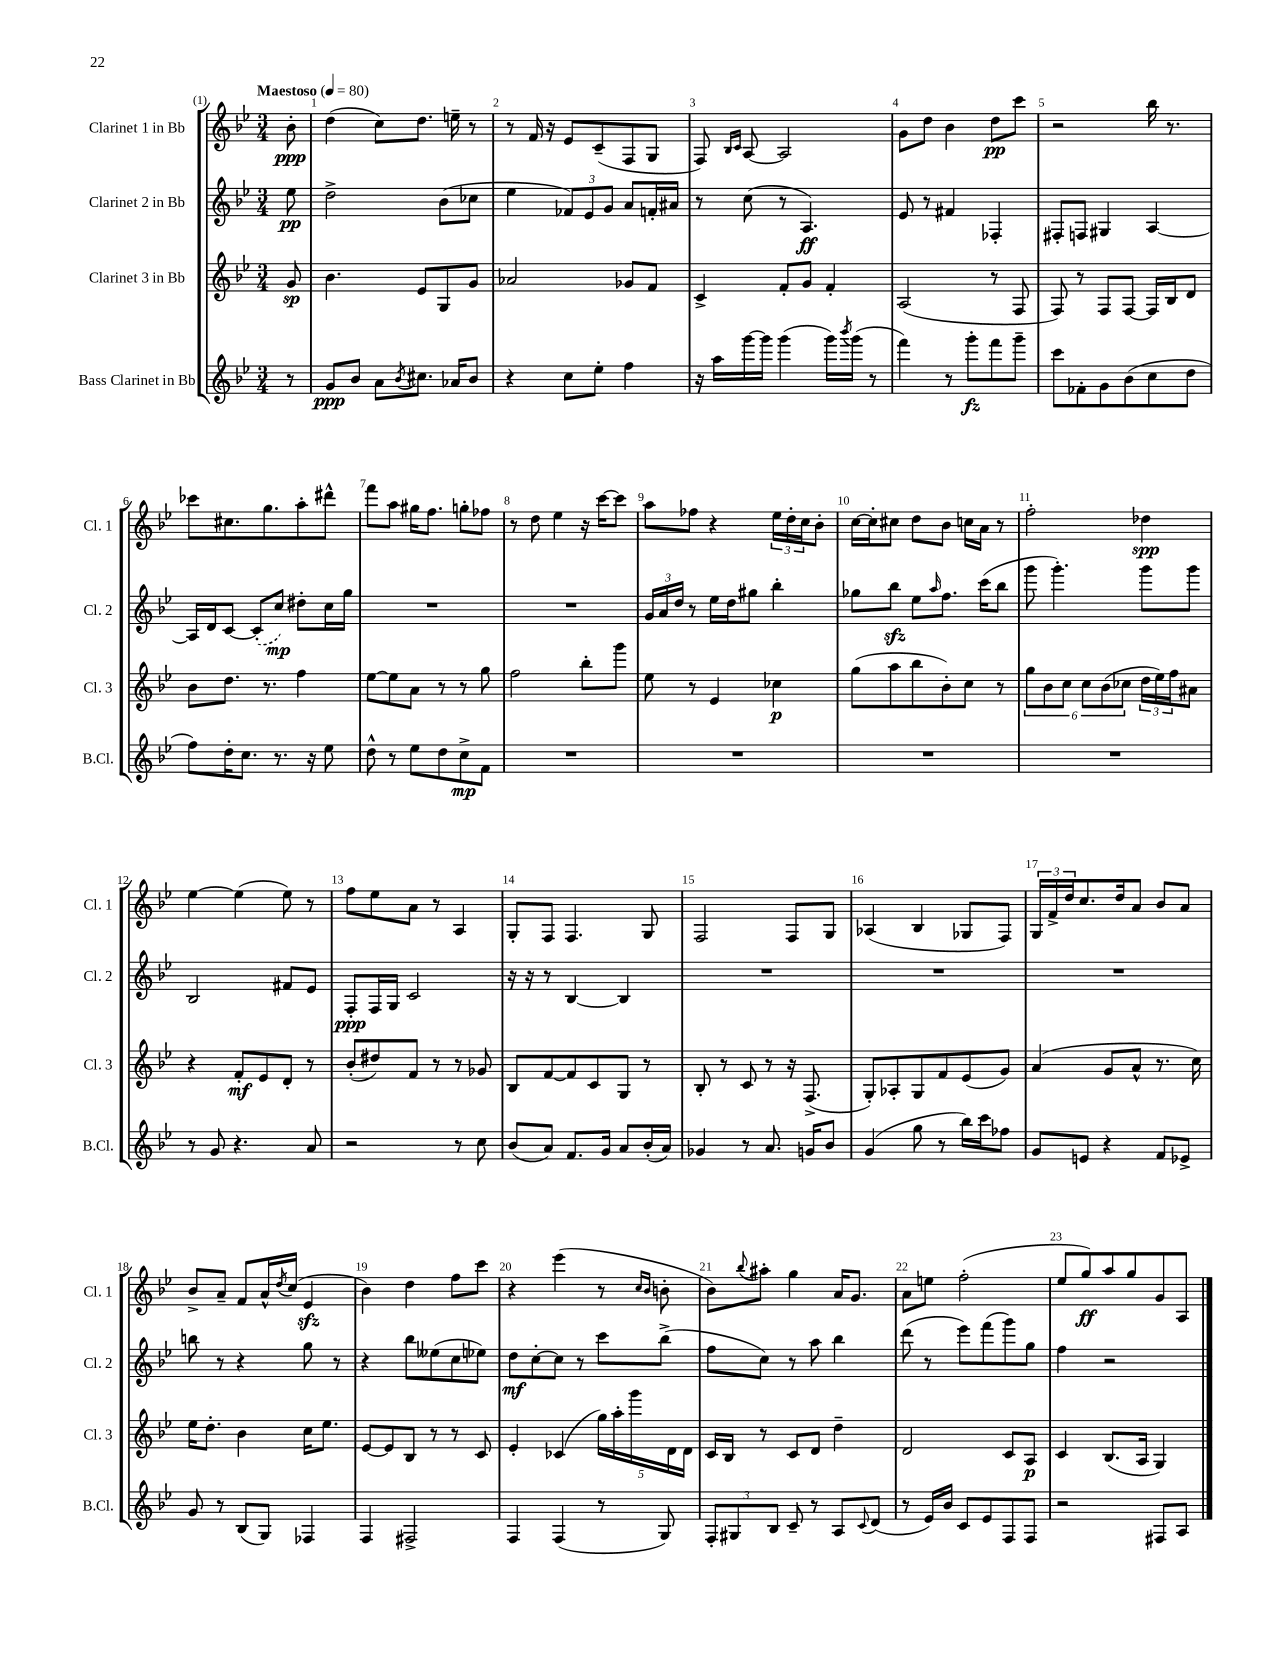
<<
\new StaffGroup <<
\new Staff = "s0" \with { instrumentName = "Clarinet 1 in Bb" shortInstrumentName = "Cl. 1" } {
    \clef treble \key bes \major \numericTimeSignature \time 3/4 \partial 8 \tempo "Maestoso" 4 = 80
    bes'8-.\ppp |
    d''4( c''8) d''8. e''16-- r8 |
    r8 f'16 r16 ees'8 c'8--( f8 g8 |
    f8) \grace { bes16 c'16 } a8~ a2 |
    g'8 d''8 bes'4 d''8\pp c'''8 |
    r2 bes''16 r8. |
    ces'''8 cis''8. g''8. a''8-. dis'''8-^ |
    f'''8 a''8 gis''16 f''8. g''8-. fes''8 |
    r8 d''8 ees''4 r16 c'''16~ c'''8 |
    a''8 fes''8 r4 \tuplet 3/2 { ees''16 d''16-. c''16 } bes'8-. |
    c''16~ c''16-. cis''8 d''8 bes'8 c''16 a'16 r8 |
    f''2-. des''4\spp |
    ees''4~ ees''4( ees''8) r8 |
    f''8 ees''8 a'8 r8 a4 |
    g8-. f8 f4. g8 |
    f2 f8 g8 |
    aes4( bes4 ges8 f8) |
    \tuplet 3/2 { g16 f'16-> d''16 } c''8. d''16 a'8 bes'8 a'8 |
    bes'8-> a'8-- f'8 a'16-^ \acciaccatura { d''8 } c''16( ees'4\sfz |
    bes'4) d''4 f''8 c'''8 |
    r4 ees'''4( r8 \grace { c''16 bes'16 } b'8-. |
    bes'8) \appoggiatura { bes''8 } ais''8-. g''4 a'16 g'8. |
    a'8 e''8 f''2-.( |
    ees''8 g''8\ff) a''8 g''8 g'8 a8 \bar "|." |
}
\new Staff = "s1" \with { instrumentName = "Clarinet 2 in Bb" shortInstrumentName = "Cl. 2" } {
    \clef treble \key bes \major \numericTimeSignature \time 3/4 \partial 8
    ees''8\pp |
    d''2-> bes'8( ces''8 |
    ees''4 \tuplet 3/2 { fes'8) ees'8 g'8 } a'8 f'16-. ais'16 |
    r8 c''8( r8 a4.\ff) |
    ees'8 r8 fis'4 fes4-. |
    fis8-. f8 gis4 a4~ |
    a16 d'16 c'8~ \once \slurDashed c'8-.( c''8\mp) dis''8-. c''16 g''16 |
    R2. |
    R2. |
    \tuplet 3/2 { g'16 a'16 d''16 } r8 ees''16 d''16 gis''8 bes''4-. |
    ges''8 bes''8\sfz ees''8 \grace { a''16 } f''8. c'''16( bes''8 |
    g'''8 g'''4.-.) g'''8 g'''8 |
    bes2 fis'8 ees'8 |
    f8-.\ppp f16 g16 c'2 |
    r16 r16 r8 bes4~ bes4 |
    R2. |
    R2. |
    R2. |
    b''8 r8 r4 g''8 r8 |
    r4 bes''8 eeses''8( c''8 ees''8) |
    d''8\mf c''8~-. c''8 r8 c'''8 bes''8->( |
    f''8 c''8) r8 a''8 bes''4 |
    d'''8( r8 ees'''8) f'''8( g'''8) g''8 |
    f''4 r2 \bar "|." |
}
\new Staff = "s2" \with { instrumentName = "Clarinet 3 in Bb" shortInstrumentName = "Cl. 3" } {
    \clef treble \key bes \major \numericTimeSignature \time 3/4 \partial 8
    g'8\sp |
    bes'4. ees'8 g8 g'8 |
    aes'2 ges'8 f'8 |
    c'4-> f'8-. g'8 f'4-. |
    a2( r8 f8 |
    f8) r8 f8 f8~ f16 bes16 d'8 |
    bes'8 d''8. r8. f''4 |
    ees''8~ ees''8 a'8 r8 r8 g''8 |
    f''2 bes''8-. g'''8 |
    ees''8 r8 ees'4 ces''4\p |
    g''8( a''8 bes''8 bes'8-.) c''8 r8 |
    \tuplet 6/4 { g''8 bes'8 c''8 c''8 bes'8( ces''8 } \tuplet 3/2 { d''16 ees''16) f''16 } ais'8 |
    r4 f'8-.\mf ees'8 d'8-. r8 |
    bes'8-.( dis''8) f'8 r8 r8 ges'8 |
    bes8 f'8~ f'8 c'8 g8 r8 |
    bes8-. r8 c'8 r8 r16 f8.->( |
    g8-.) aes8-. g8 f'8 ees'8( g'8) |
    a'4( g'8 a'8-^ r8. c''16) |
    ees''16 d''8.-. bes'4 c''16 ees''8. |
    ees'8~ ees'8 bes8 r8 r8 c'8 |
    ees'4-. ces'4( \tuplet 5/4 { g''16) a''16-. g'''16 d'16 d'16 } |
    c'16 bes16 r8 c'8 d'8 d''4-- |
    d'2 c'8 a8\p |
    c'4 bes8.( a16 g4) \bar "|." |
}
\new Staff = "s3" \with { instrumentName = "Bass Clarinet in Bb" shortInstrumentName = "B.Cl." } {
    \clef treble \key bes \major \numericTimeSignature \time 3/4 \partial 8
    r8 |
    g'8\ppp bes'8 a'8 \acciaccatura { bes'8 } cis''8. aes'16 bes'8 |
    r4 c''8 ees''8-. f''4 |
    r16 a''16 g'''16~ g'''16 g'''4( g'''16) \acciaccatura { bes'''8 } g'''16( r8 |
    f'''4) r8 g'''8-.\fz f'''8 g'''8-- |
    c'''8 fes'8-. g'8 bes'8( c''8 d''8 |
    f''8) d''16-. c''8. r8. r16 ees''8 |
    d''8-^ r8 ees''8 d''8 c''8->\mp f'8 |
    R2. |
    R2. |
    R2. |
    R2. |
    r8 g'8 r4. a'8 |
    r2 r8 c''8 |
    bes'8( a'8) f'8. g'16 a'8 bes'16-.( a'16) |
    ges'4 r8 a'8. g'16 bes'8 |
    g'4( g''8 r8 bes''16) c'''16 fes''8 |
    g'8 e'8 r4 f'8 ees'8-> |
    g'8 r8 bes8( g8) fes4 |
    f4 fis2-> |
    f4 f4( r8 g8) |
    \tuplet 3/2 { f8-. gis8 bes8 } c'8-- r8 a8 \appoggiatura { c'8 } d'8( |
    r8 ees'16) bes'16 c'8 ees'8 f8 f8 |
    r2 fis8 a8 \bar "|." |
}
>>
>>
\layout { \context { \Score \override BarNumber.break-visibility = ##(#f #t #t) barNumberVisibility = #all-bar-numbers-visible } }
